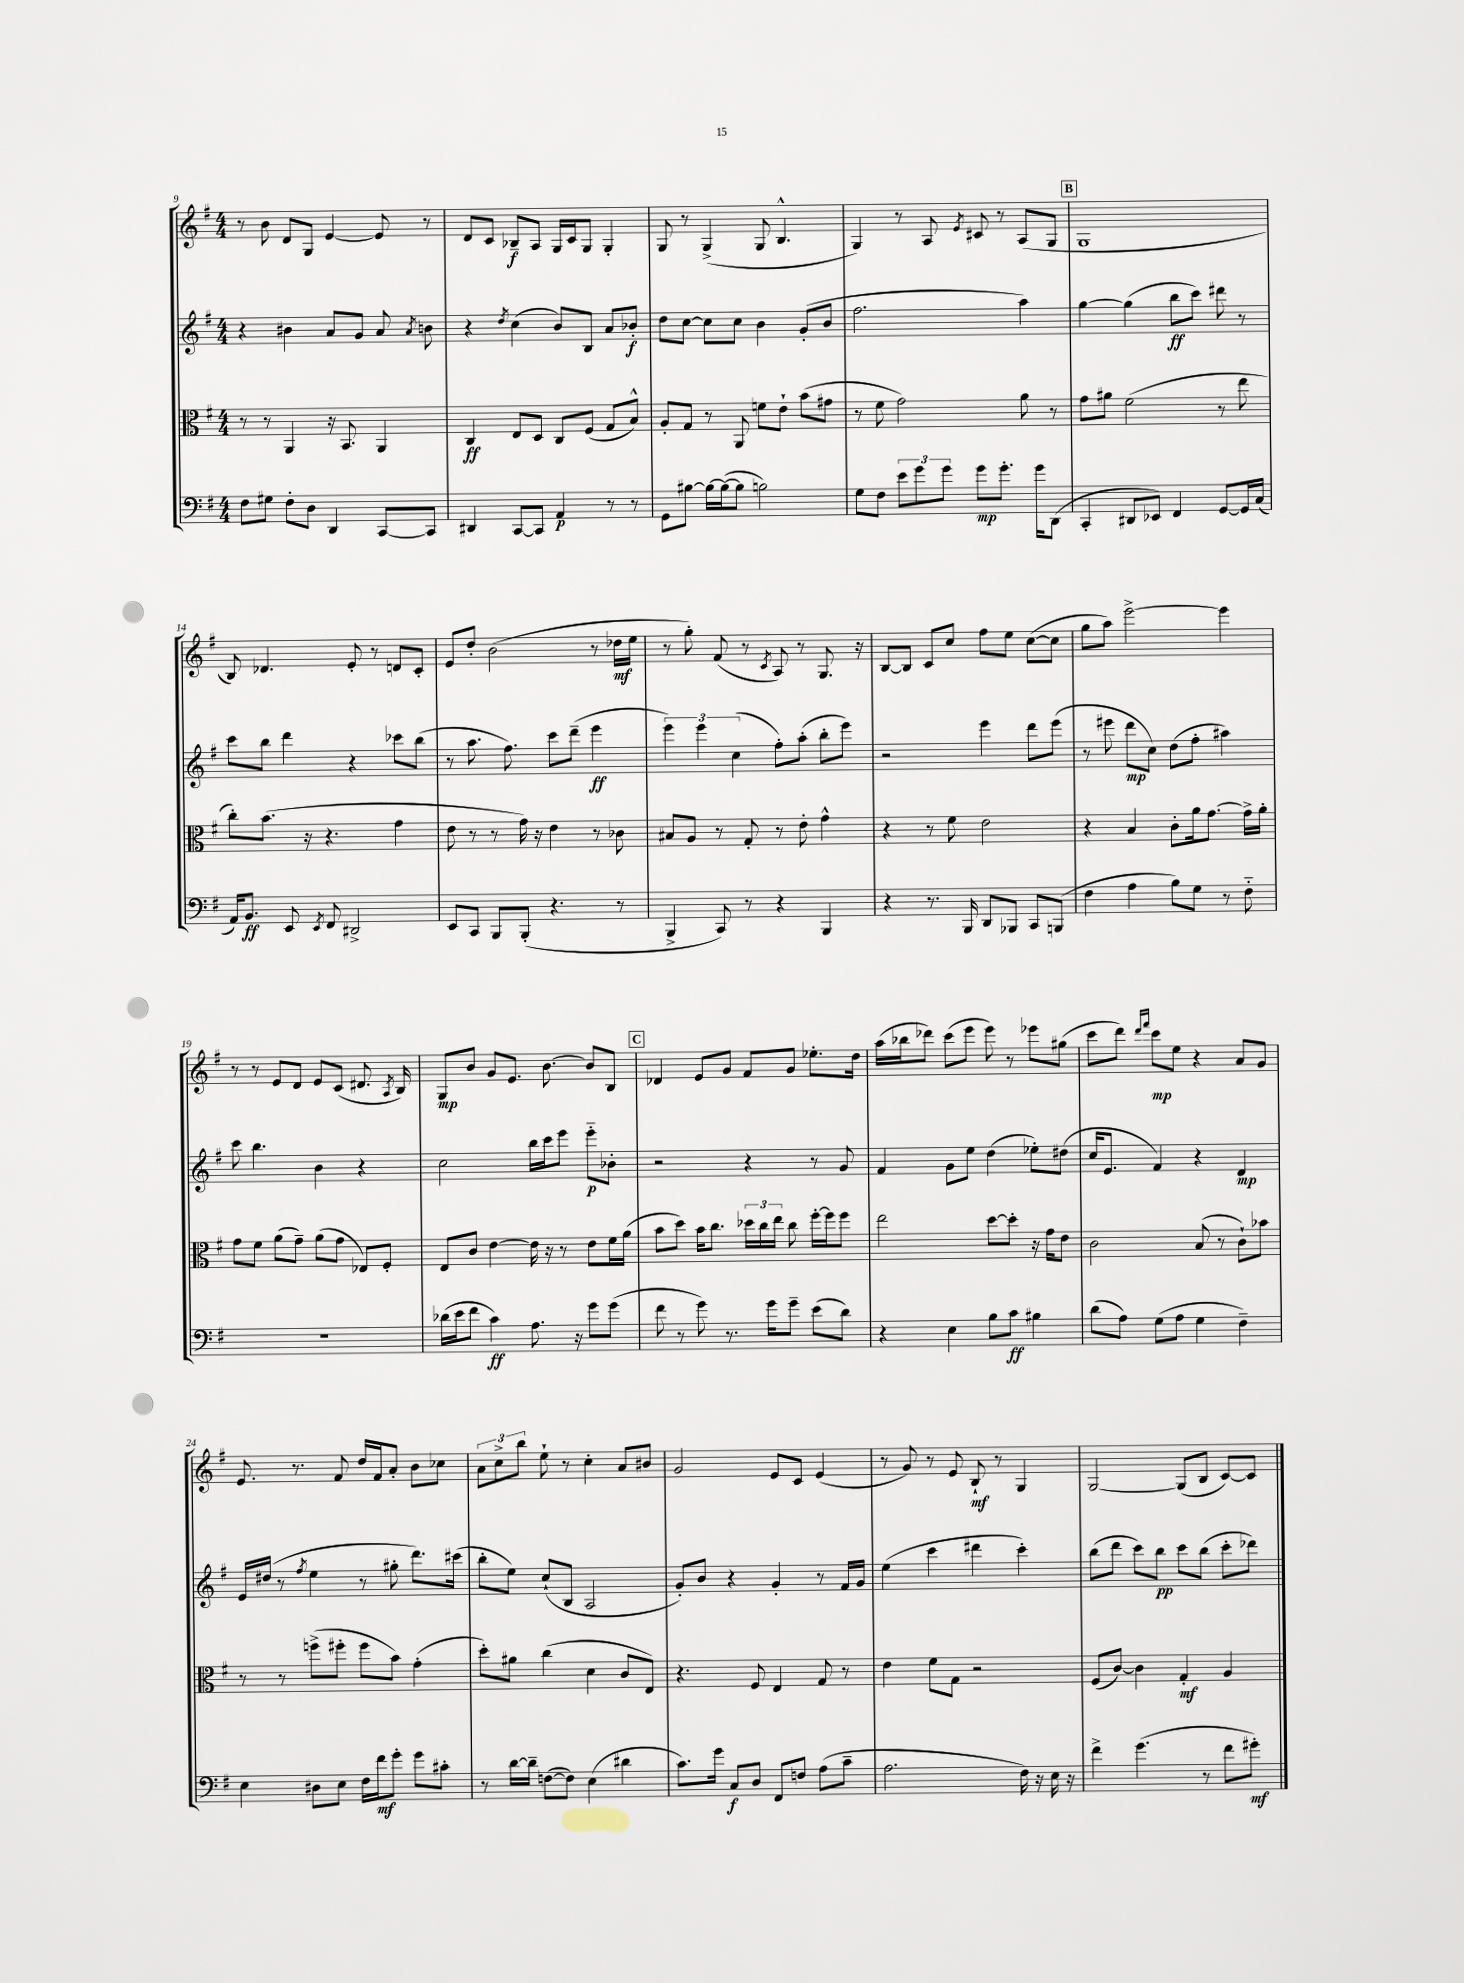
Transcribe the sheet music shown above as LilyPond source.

<<
\new StaffGroup <<
\new Staff = "s0" {
    \clef treble \key g \major \numericTimeSignature \time 4/4
    \autoBeamOff r8 b'8 d'8[ g8] e'4~ e'8 r8 |
    d'8[ c'8] bes8[--\f a8] g16[ c'16 g8] g4-. |
    g8 r8 g4->( g8 b4.-^ |
    g4) r8 a8 \acciaccatura { e'8 } cis'8 r8 a8[( g8] |
    \mark \markup { \box "B" } g1 |
    b8) des'4. e'8-. r8 d'8[ c'8]-. |
    e'8[ d''8]-. b'2( r8 des''16[\mf e''16] |
    r8 g''8-.) fis'8( r8 \acciaccatura { c'8 } a8) r8 g8. r16 |
    b8[~ b8] c'8[ c''8] fis''8[ e''8] c''8[~( c''8] |
    g''8[ a''8]) e'''2~-> e'''4 |
    r8 r8 e'8[ d'8] e'8[ c'8]( dis'8. \acciaccatura { a8 } b16) |
    g8[\mp b'8] g'8[ e'8.] b'8.~ b'8[ b8] |
    \mark \markup { \box "C" } des'4 e'8[ g'8] fis'8[ g'8] ees''8.[-. d''16] |
    a''16[( bes''16 des'''8]) c'''8[( e'''8] e'''8) r8 ees'''8[ gis''8]( |
    c'''8[ d'''8]) \grace { d'''16[ fis'''16] } c'''8[\mp e''8] r4 a'8[ g'8] |
    e'8. r8. fis'8 d''16[ fis'16 a'8]-. b'8[ ces''8] |
    \tuplet 3/2 { a'8[ c''8-> b''8] } e''8-! r8 c''4-. a'8[ bis'8] |
    g'2 e'8[ c'8] e'4( |
    r8 g'8) r8 e'8 b8-!\mf r8 g4 |
    g2~ g8[( b8] c'8[~) c'8] \bar "|." |
}
\new Staff = "s1" {
    \clef treble \key g \major \numericTimeSignature \time 4/4
    \autoBeamOff r4 bis'4 a'8[ g'8] a'8 \acciaccatura { a'8 } b'8 |
    r4 \acciaccatura { d''8 } c''4( b'8[) b8] a'8[ bes'8]-.\f |
    d''8[ c''8]~ c''8[ c''8] b'4 g'8[-.( b'8] |
    fis''2. a''4) |
    \mark \markup { \box "B" } g''4~ g''4( b''8[\ff c'''8]) dis'''8 r8 |
    c'''8[ b''8] d'''4 r4 ces'''8[ b''8]( |
    r8 a''8. fis''8.) c'''8[ d'''8]--( e'''4\ff |
    \tuplet 3/2 { e'''4) e'''4 c''4( } fis''8[-.) a''8]-.( b''8[-. e'''8]) |
    r2 e'''4 d'''8[ e'''8]( |
    r8 eis'''8 d'''8[\mp c''8]) d''8[( fis''8]-. ais''4) |
    c'''8 b''4. b'4 r4 |
    c''2 b''16[ c'''16 e'''8] e'''8[-_\p bes'8]-. |
    \mark \markup { \box "C" } r2 r4 r8 g'8 |
    fis'4 g'8[ e''8] d''4( ees''8[-.) dis''8]( |
    c''16[ e'8.] fis'4) r4 d'4\mp |
    e'16[ dis''16]( r8 \acciaccatura { fis''8 } e''4 r8 gis''8-. d'''8.[) cis'''16]( |
    b''8[-. e''8]) c''8[-!( b8] a2 |
    g'8[-.) b'8] r4 g'4-. r8 fis'16[ g'16] |
    e''4( c'''4 dis'''4 c'''4-.) |
    b''8[( d'''8] c'''8[) b''8]\pp c'''8[ b''8]( c'''8[-. des'''8]) \bar "|." |
}
\new Staff = "s2" {
    \clef alto \key g \major \numericTimeSignature \time 4/4
    \autoBeamOff r8 r8 a,4 r16 b,8. a,4 |
    c4\ff e8[ d8] c8[ fis8]( g8[ b8]-^) |
    a8[-. g8] r8 a,8 f'8[ e'8]-! b'8[( gis'8] |
    r8 fis'8 g'2) a'8 r8 |
    \mark \markup { \box "B" } g'8[ ais'8] fis'2( r8 e''8 |
    c''8[-.) b'8.]( r16 r4. g'4 |
    e'8 r8 r8 g'16) r16 e'4 r8 ces'8 |
    bis8[ a8] r8 g8-. r8 e'8-. g'4-^ |
    r4 r8 fis'8 e'2 |
    r4 b4 c'8[-. a'16 g'8.]~ g'16[-> a'16]-. |
    g'8[ fis'8] a'8[( g'8]--) a'8[( g'8] ees8[) fis8]-. |
    e8[ c'8] e'4~ e'16 r16 r8 e'8[ fis'16 a'16]( |
    \mark \markup { \box "C" } b'8[ d''8]) b'16[ c''8.] \tuplet 3/2 { des''16[ c''16 e''16] } c''8 fis''16[~-. fis''16 fis''8] |
    e''2 d''8[~ d''8]-. r16 g'16[ e'8] |
    c'2 b8( r8 c'8[-!) bes'8] |
    r8 r8 f''8[->( fis''8]-. fis''8[ b'8]) g'4-.( |
    d''8[-.) ais'8] c''4( d'4 c'8[ e8]) |
    r4. fis8 e4 g8 r8 |
    e'4 fis'8[ g8] r2 |
    fis8[( c'8]~) c'4 g4-.\mf a4 \bar "|." |
}
\new Staff = "s3" {
    \clef bass \key g \major \numericTimeSignature \time 4/4
    \autoBeamOff fis8[ gis8] fis8[-. d8] d,4 c,8[~ c,8] |
    dis,4 c,8[~ c,8] a,4\p r8 r8 |
    g,8[ bis8]~ bis16[~ bis16~( bis8] b2) |
    g8[ fis8] \tuplet 3/2 { e'8[ g'8 g'8] } g'8[\mp g'8.]-. g'16[ d,8]( |
    \mark \markup { \box "B" } c,4-. dis,8[ ees,8]) fis,4 g,8[~ g,16 c16]( |
    a,16[) b,8.]\ff e,8 \acciaccatura { e,8 } fis,8 dis,2-> |
    e,8[ c,8] b,,8[ b,,8]-.( r4. r8 |
    b,,4-> c,8) r8 r4 b,,4 |
    r4 r8. b,,16 d,8[ bes,,8] c,8[ b,,8]( |
    fis4 a4 b8[) g8] r8 fis8-_ |
    R1 |
    des'16[( e'16 fis'8] c'4\ff) a8. r16 g'8[ g'8]( |
    \mark \markup { \box "C" } fis'8 r8 g'8) r8. g'16[ g'8]-- e'8[( d'8]) |
    r4 e4 b8[ c'8]\ff bis4 |
    d'8[( a8]) g8[( a8] g4 fis4--) |
    e4 dis8[ e8] fis16[ fis'16\mf g'8]-. g'8[ cis'8]-. |
    r8 d'16[~ d'16]-- f8[~( f8]) e4( dis'4 |
    c'8.[) g'16] c8[\f d8] fis,8[ f8] a8[( c'8]-- |
    a2. fis16) r16 e16 r16 |
    fis'4-> g'4.( r8 fis'8[ gis'8]-.\mf) \bar "|." |
}
>>
>>
\layout { \context { \Score currentBarNumber = #9 } }
